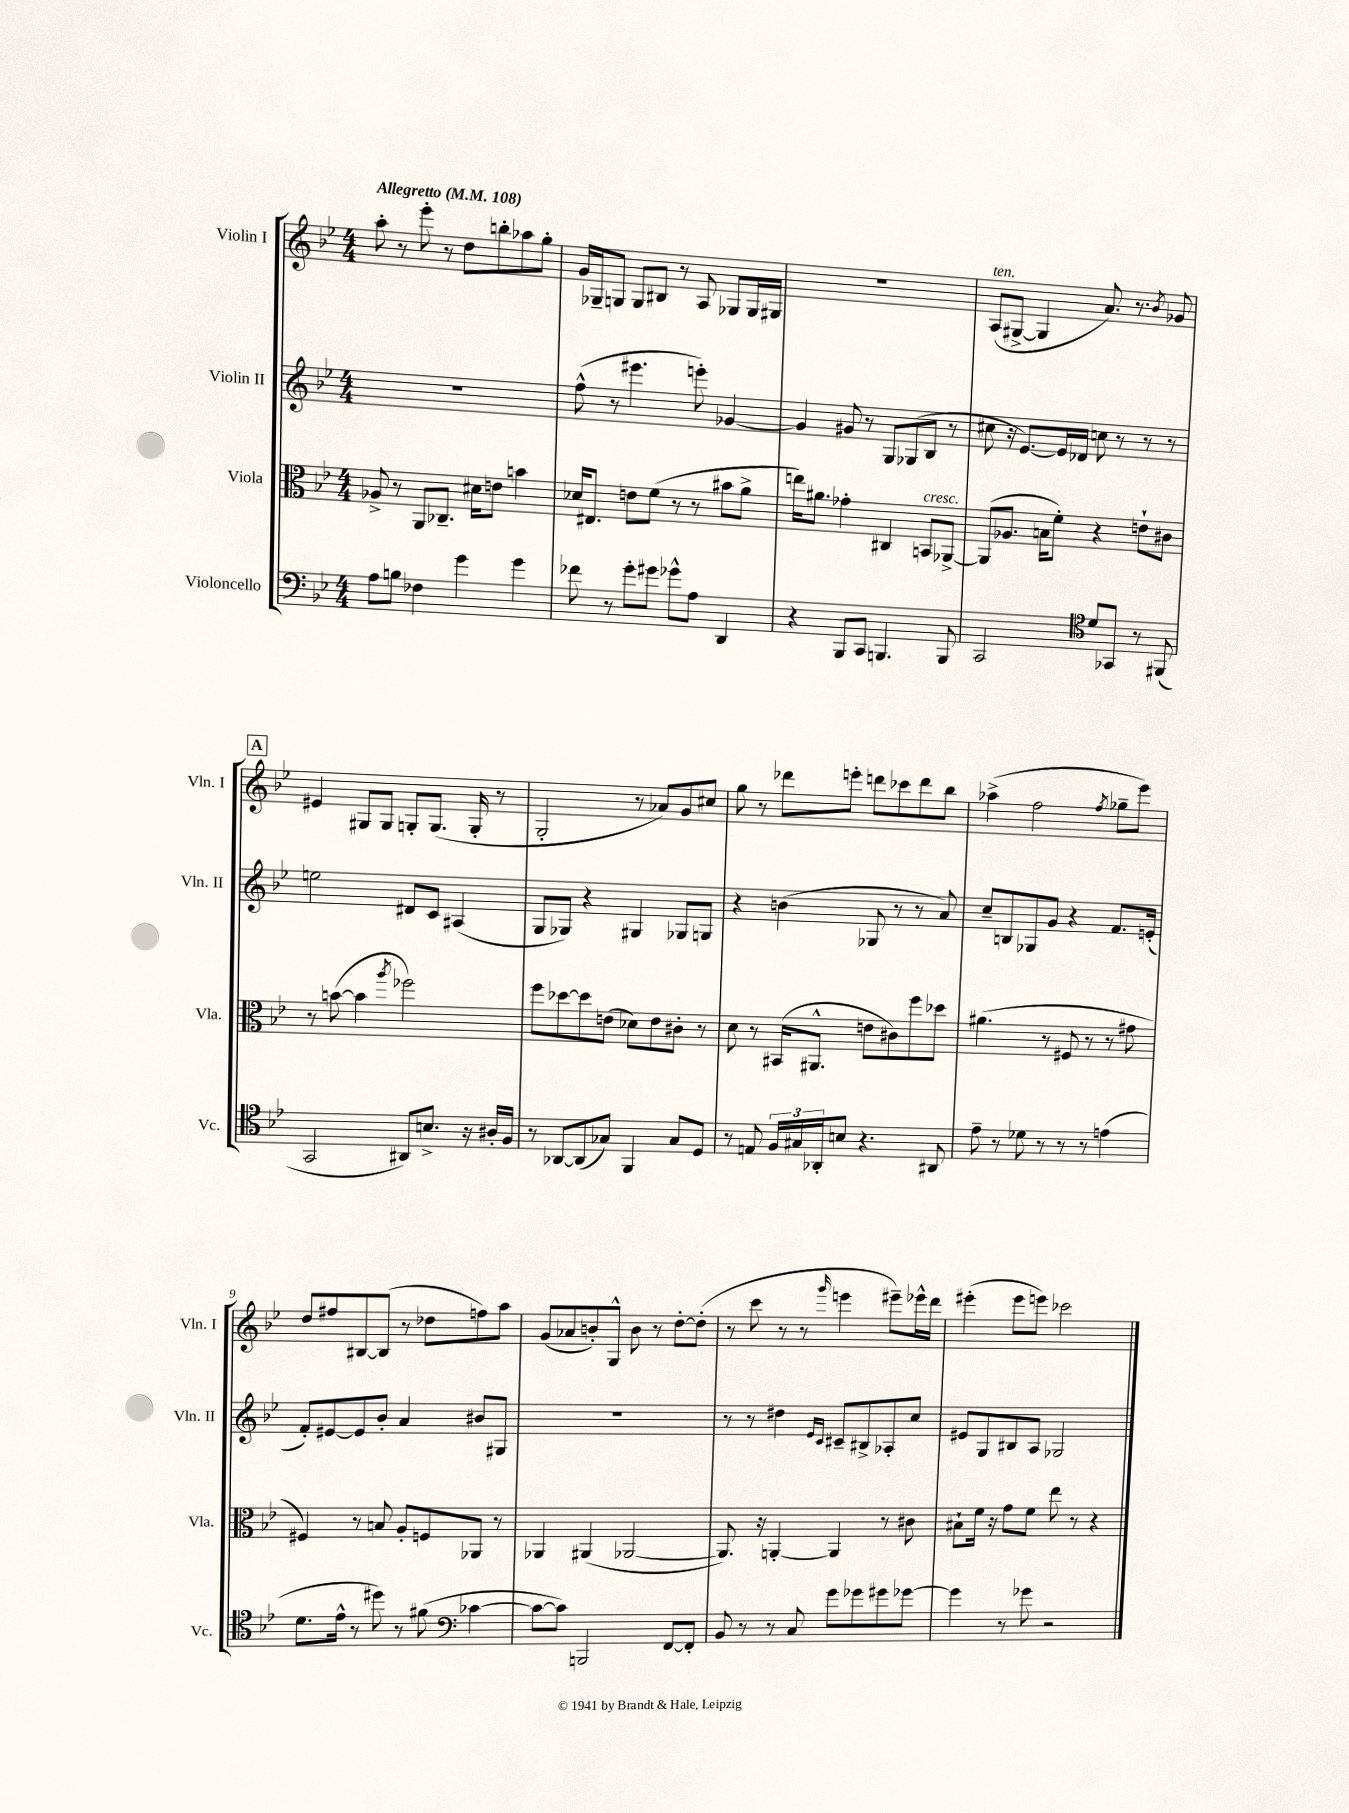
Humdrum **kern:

**kern	**kern	**kern	**kern
*staff4	*staff3	*staff2	*staff1
*clefF4	*clefC3	*clefG2	*clefG2
*k[b-e-]	*k[b-e-]	*k[b-e-]	*k[b-e-]
*M4/4	*M4/4	*M4/4	*M4/4
*MM108	*MM108	*MM108	*MM108
8A\L	8A-^/	1r	8aa'\
8B\J	8r	.	8r
4F-\	8AA/L	.	8eee-'\
.	8.C-~/J	.	8r
4g\	.	.	8dd\L
.	16d#\LK	.	.
.	8e\J	.	8bb'\
4g\	4b\	.	8aa-\
.	.	.	8gg'\J
=	=	=	=
8f-\	16d-/LK	(8ff^^\	16g/LL
.	8.E#/J	.	16G-~/J
8r	.	8r	8G/J
8g'\L	8e\L	4.eee#\	8G/L
8g#\J	(8f\J	.	8B#/J
8g-^^\L	8r	.	8r
8A\J	8r	8eee'\)	8A/
4DD/	8b#\L	[4g-/	8G-/L
.	8a^\J	.	16G-/L
.	.	.	16G#/JJ
=	=	=	=
4r	16ee\LK)	4g-/]	1r
.	8.a#\J	.	.
8BBB-/L	4g-'\	8g#/	.
8CC/J	.	8r	.
4.BBB/	4C#/	8G/L	.
.	.	(8G-/	.
.	8BB/L	8B-/J	.
8BBB/	[8AA-^/J	8r	.
=	=	=	=
2CC/	(8AA-/]L	8cc#\	(8A/L
.	8.A-/J	16r	[8G#^/J
.	.	[8.e-/L)	.
.	.	.	4G#/]
.	16B\LK	.	.
.	8f'\J)	16e-/]L	.
.	.	16d-/JJ	.
*clefC4	*	*	*
8d/L	4r	8cc\	8.a/)
8GG-/J	.	8r	.
.	.	.	8.r
8r	8e`\L	8r	.
.	.	.	8qb-/
(8FF#/	8c#\J	8r	8g-/
=	=	=	=
2GG/	8r	2ee\	4e#/
.	([8b\	.	.
.	4b\]	.	8G#/L
.	.	.	8G#/J
.	8qaa/	.	.
8AA#/L)	2ff-\)	8d#/L	8G'/L
8.B^/J	.	8c/J	(8.G/J
.	.	(4A#/	.
16r	.	.	16G'/
16A#'/LL	.	.	8r
16F/JJ	.	.	.
=	=	=	=
8r	8ff\L	8G/L	2G'/
[8AA-/L	[8dd-\	8G-/J)	.
(8AA-/]	8dd-\]	4r	.
8G-/J)	(8e\J	.	.
4FF/	8d-\L)	4G#/	8r
.	8e\	.	8a-/L)
8G-/L	8c#'\J	8G-/L	8g/
8D/J	8r	8G/J	8cc#/J
=	=	=	=
8r	8d\	4r	8gg\
8E/	8r	.	8r
24F/LL	(16BB#/LK	(4b\	8ddd-\L
24G#/	.	.	.
.	8.AA#^^/J	.	.
24AA-'/J	.	.	.
8B/J	.	.	8eee'\J
4.r	8e\L	8G-/	8ddd\L
.	8c#\)	8r	8ccc-\
.	8ff\	8r	8ddd\
8AA#/	8dd-\J	8a/)	8bb-\J
=	=	=	=
8e-~\	(4.a#\	8cc~/L	(4aa-^\
8r	.	8B/	.
8d-\	.	8G-/	2ff\
8r	8r	8g/J	.
8r	8F#/	4r	.
8r	8r	.	.
.	.	.	8qff/
(4e\	8r	8.f/L	8gg-~\L
.	8g#\	.	8eee-\J)
.	.	(16e'/Jk	.
=	=	=	=
8.d\L	4F#/)	8f'/L)	8dd/L
.	.	[8e#/	8ff#/
16e-^^\Jk	.	.	.
8r	8r	8e#/]	[8B#/
8dd#\)	8B/	8b-'/J	(8B#/]J
8r	8A'/L	4a/	8r
(8f#\	8F/	.	8dd-\L
*clefF4	*	*	*
[4c-\	8AA-/J	8b#/L	8ff\)
.	8r	8G#/J	8aa\J
=	=	=	=
8c-\_L	4AA-/	1r	(8g/L
8c-\]J)	.	.	8a-/
2BBB/	(4AA#/	.	8b'/)
.	.	.	8G^^/J
.	[2AA-/	.	8b\
.	.	.	8r
[8FF/L	.	.	[8dd'\L
8FF'/]J	.	.	(8dd'\]J
=	=	=	=
8BB-/	8.AA-/])	8r	8r
8r	.	8r	8ccc\
.	16r	.	.
8r	[4AA'/	4dd#\	8r
8C/	.	.	8r
.	.	16qqe-/LL	.
.	.	16qqc/JJ	16qqggg/
8g\L	4AA/]	8c#~/L	4eee\
8g-\	.	8B#^/	.
8g#\	8r	8A-'/	8eee#~\L)
[8g-\J	8c#\	8cc/J	16eee-^^\L
.	.	.	16ddd\JJ
=	=	=	=
4g-\]	8B#`\L	8e#/L	(4eee#'\
.	16f\Jk	8G/	.
.	16r	.	.
8r	8g\L	8B#/	8eee#\L
8g-\	8f\J	8A/J	8eee\J)
2r	8ee-\	2G-/	2ccc-\
.	8r	.	.
.	4r	.	.
==	==	==	==
*-	*-	*-	*-
